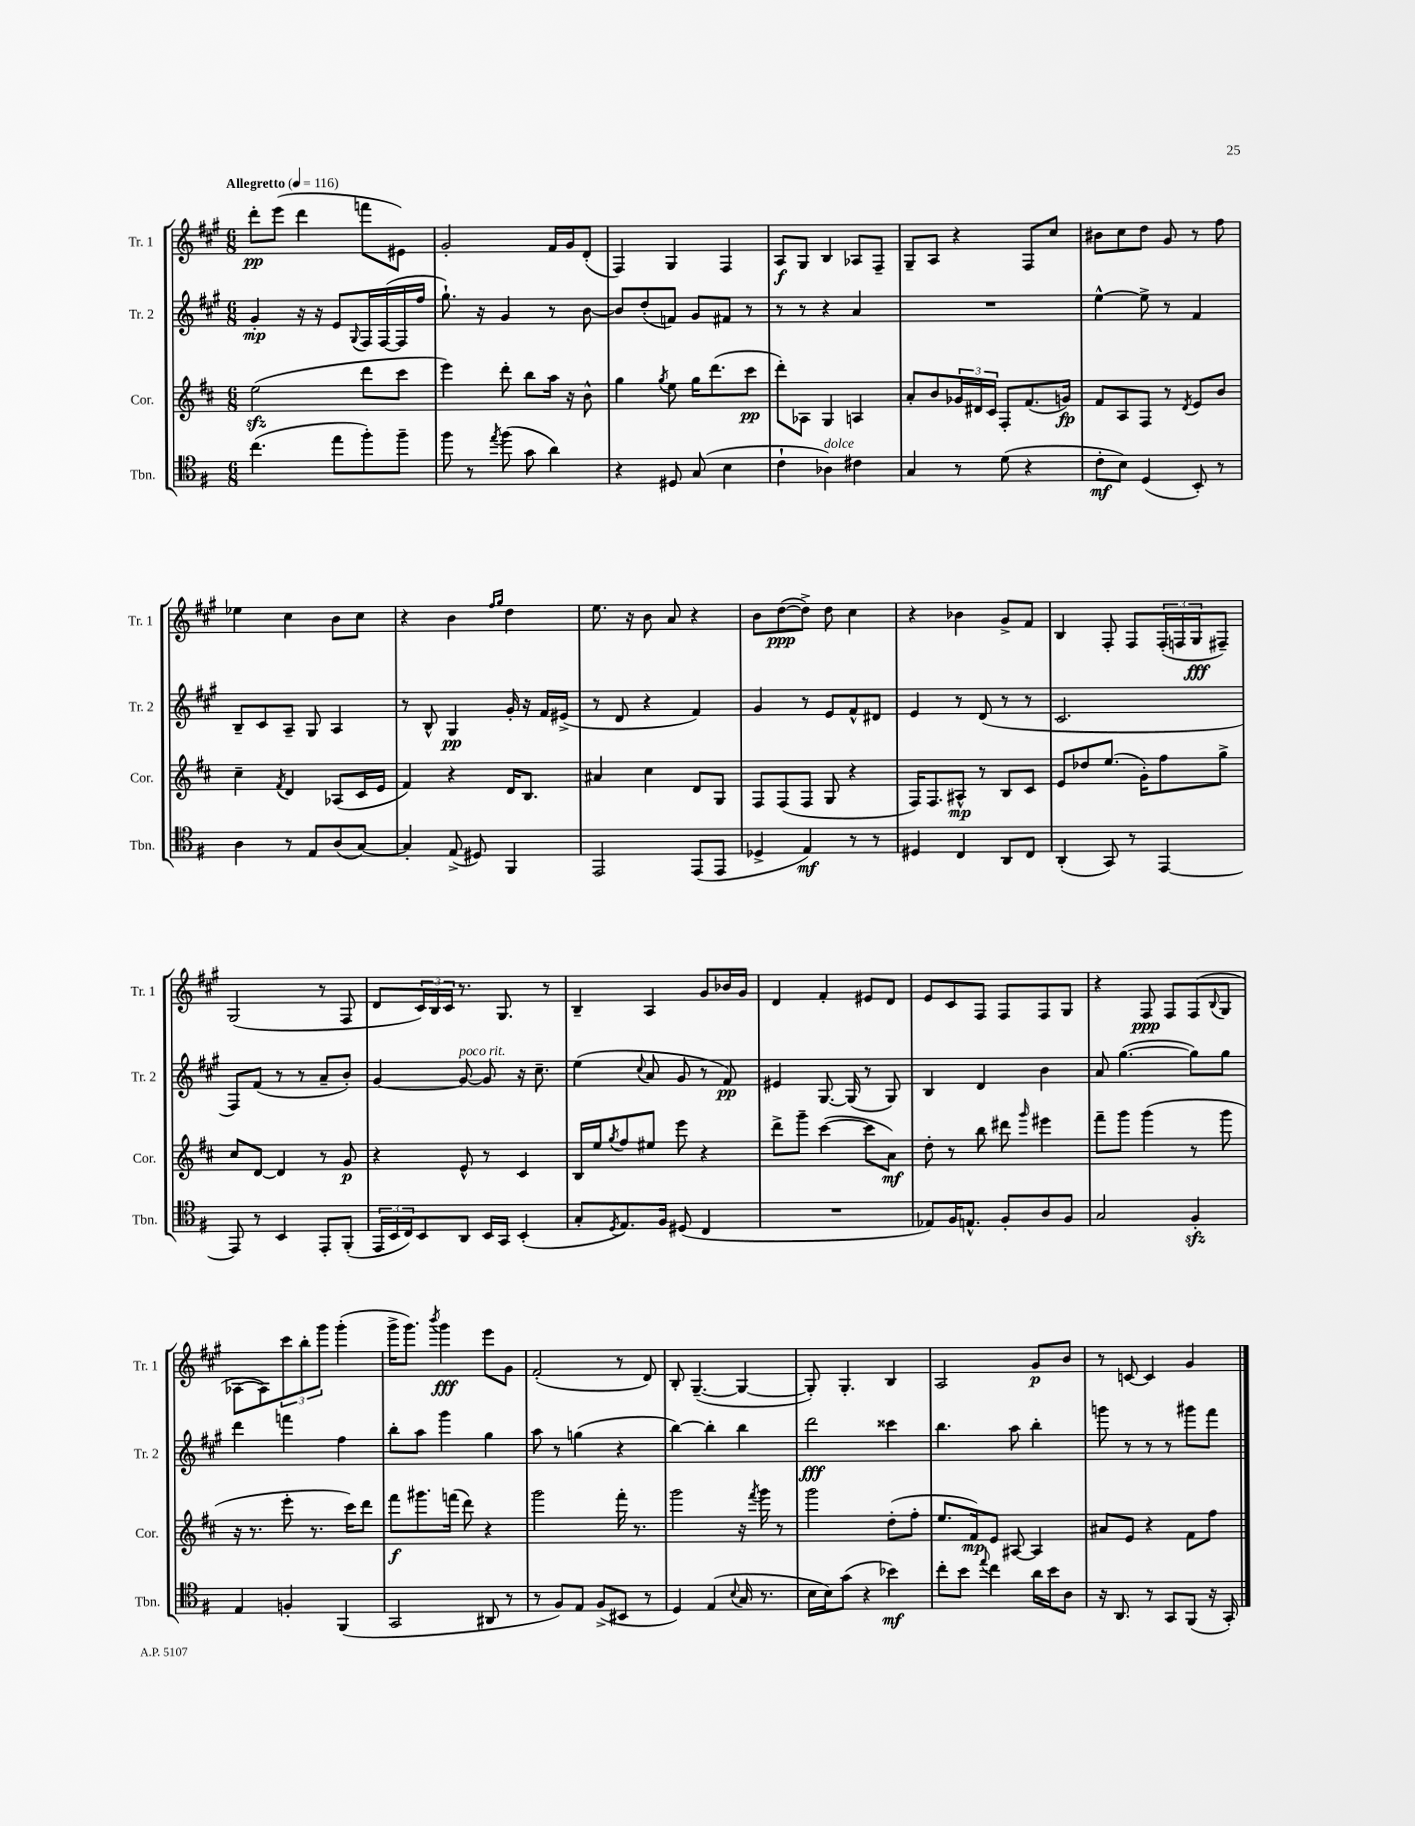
<<
\new StaffGroup <<
\new Staff = "s0" \with { instrumentName = "Tr. 1" shortInstrumentName = "Tr. 1" } {
    \clef treble \key a \major \numericTimeSignature \time 6/8 \tempo "Allegretto" 4 = 116
    d'''8-.\pp e'''8( d'''4 f'''8 eis'8) |
    gis'2-. fis'16 gis'16 d'8-.( |
    fis4) gis4 fis4 |
    a8\f gis8 b4 aes8 fis8-- |
    gis8-- a8 r4 fis8 cis''8 |
    bis'8 cis''8 d''8 gis'8 r8 fis''8 |
    ees''4 cis''4 b'8 cis''8 |
    r4 b'4 \grace { fis''16 gis''16 } d''4 |
    e''8. r16 b'8 a'8 r4 |
    b'8 d''8~\ppp( d''8->) d''8 cis''4 |
    r4 bes'4 gis'8-> fis'8 |
    b4 fis8-. fis8 \tuplet 3/2 { fis16-.( f16 gis16\fff } fis8--) |
    gis2( r8 fis8 |
    d'8 \tuplet 3/2 { cis'16) b16 cis'16 } r8. gis8. r8 |
    b4-- a4 gis'8 bes'16 gis'16 |
    d'4 fis'4-. eis'8 d'8 |
    e'8 cis'8 fis8 fis8 fis8 gis8 |
    r4 fis8\ppp fis8 fis8( \appoggiatura { b8 } gis8 |
    aes8~ aes8) \tuplet 3/2 { cis'''8 b''8-. gis'''8 } gis'''4-.( |
    gis'''16-> gis'''8.) \acciaccatura { b'''8 } gis'''4\fff e'''8 gis'8 |
    fis'2-.( r8 d'8) |
    b8-. gis4.~--( gis4~ |
    gis8-.) gis4.-. b4 |
    a2 gis'8\p b'8 |
    r8 c'8~ c'4 gis'4 \bar "|." |
}
\new Staff = "s1" \with { instrumentName = "Tr. 2" shortInstrumentName = "Tr. 2" } {
    \clef treble \key a \major \numericTimeSignature \time 6/8
    gis'4-.\mp r16 r16 e'8 \appoggiatura { gis8 } fis16 fis16~( fis16 fis''16 |
    gis''8.-!) r16 gis'4 r8 b'8~ |
    b'8 d''8-.( f'8) gis'8 fis'8 r8 |
    r8 r8 r4 a'4 |
    R2. |
    e''4~-^ e''8-> r8 fis'4 |
    b8-- cis'8 a8-- gis8 a4 |
    r8 b8-^ gis4\pp gis'16-. r16 fis'16 eis'16->( |
    r8 d'8 r4 fis'4) |
    gis'4 r8 e'8 fis'8-^ dis'8 |
    e'4 r8 d'8( r8 r8 |
    cis'2. |
    fis8) fis'8( r8 r8 a'8-- b'8-.) |
    gis'4~ gis'8~^\markup { \italic "poco rit." } gis'8 r16 cis''8.-- |
    e''4( \appoggiatura { cis''8 } a'8 gis'8 r8 fis'8\pp) |
    eis'4 gis8.~ gis16( r8 gis8) |
    b4 d'4 b'4 |
    a'8 gis''4.~( gis''8) gis''8 |
    d'''4 f'''4 fis''4 |
    b''8-. a''8 gis'''4 gis''4 |
    a''8 r8 g''4( r4 |
    b''4~) b''4-. b''4 |
    d'''2\fff cisis'''4 |
    b''4. a''8 b''4-. |
    g'''8 r8 r8 r8 gis'''8 fis'''8 \bar "|." |
}
\new Staff = "s2" \with { instrumentName = "Cor." shortInstrumentName = "Cor." } {
    \clef treble \key d \major \numericTimeSignature \time 6/8
    e''2\sfz( d'''8 cis'''8 |
    e'''4) d'''8-. b''8 a''16 r16 b'8-^ |
    g''4 \acciaccatura { g''8 } e''8 g''16 d'''8.( cis'''8\pp |
    d'''8-.) aes8 g4 a4 |
    a'8-. b'8 \tuplet 3/2 { ges'16 dis'16 cis'16 } fis8-. fis'8.( g'16\fp) |
    fis'8 a8 fis8 r8 \acciaccatura { d'8 } e'8 b'8 |
    cis''4-- \acciaccatura { fis'8 } d'4 aes8( cis'16 e'16 |
    fis'4) r4 d'16 b8. |
    ais'4 cis''4 d'8 g8 |
    fis8 fis8( fis8 g8 r4 |
    fis16) fis8. ais8-^\mp r8 b8 cis'8 |
    e'8 des''8 e''8.( g'16-.) fis''8 g''8-> |
    cis''8 d'8~ d'4 r8 g'8\p |
    r4 e'8-^ r8 cis'4 |
    b16 e''16 \acciaccatura { g''8 } fis''8 eis''8 e'''8 r4 |
    d'''8-> g'''8-- cis'''4~( cis'''8 a'8\mf) |
    d''8-. r8 b''8 dis'''8 \grace { g'''16 } eis'''4 |
    fis'''8-- g'''8 g'''4( r8 g'''8 |
    r16 r8. e'''8-. r8. cis'''16) d'''8 |
    fis'''8\f gis'''8. f'''16( d'''8) r4 |
    g'''2 fis'''16-. r8. |
    g'''2 r16 \acciaccatura { fis'''8 } g'''16 r8 |
    g'''2 d''8-.( fis''8-. |
    e''8. fis'16\mp) e'8 ais8~ ais4 |
    ais'8 e'8 r4 fis'8 fis''8 \bar "|." |
}
\new Staff = "s3" \with { instrumentName = "Tbn." shortInstrumentName = "Tbn." } {
    \clef tenor \key g \major \numericTimeSignature \time 6/8
    c''4.( e''8 fis''8-.) fis''8-- |
    fis''8 r8 \acciaccatura { e''8 } fis''8( g'8 a'4) |
    r4 dis8 g8( b4 |
    c'4-! aes4^\markup { \italic "dolce" }) cis'4 |
    g4 r8 d'8( r4 |
    c'8-.\mf b8) d4( b,8-.) r8 |
    a4 r8 e8 a8( g8~) |
    g4-. e8->( dis8) fis,4 |
    e,2 e,8( e,8 |
    des4-> e4\mf) r8 r8 |
    dis4 c4 a,8 c8 |
    a,4-.( g,8) r8 e,4~ |
    e,8 r8 b,4 e,8-. fis,8-.( |
    \tuplet 3/2 { e,16 b,16 c16) } b,8 a,8 b,16 g,16 b,4-.( |
    g8-. \acciaccatura { d8 } e8.) fis16 dis8( c4 |
    R2. |
    ees8) fis16 e8.-^ fis8-. a8 fis8 |
    g2 fis4-.\sfz |
    e4 f4-. fis,4( |
    g,2 ais,8 r8 |
    r8 fis8) e8 fis8->( bis,8 r8 |
    d4) e4( \appoggiatura { b8 } g16 r8. |
    b16 b16) g'8( r4 bes'4\mf) |
    c''8-. b'8 \appoggiatura { e''8 } c''4 a'16 b'16 a8 |
    r16 a,8. r8 g,8 fis,8( r16 g,16-.) \bar "|." |
}
>>
>>
\layout { \context { \Score \remove "Bar_number_engraver" } }
